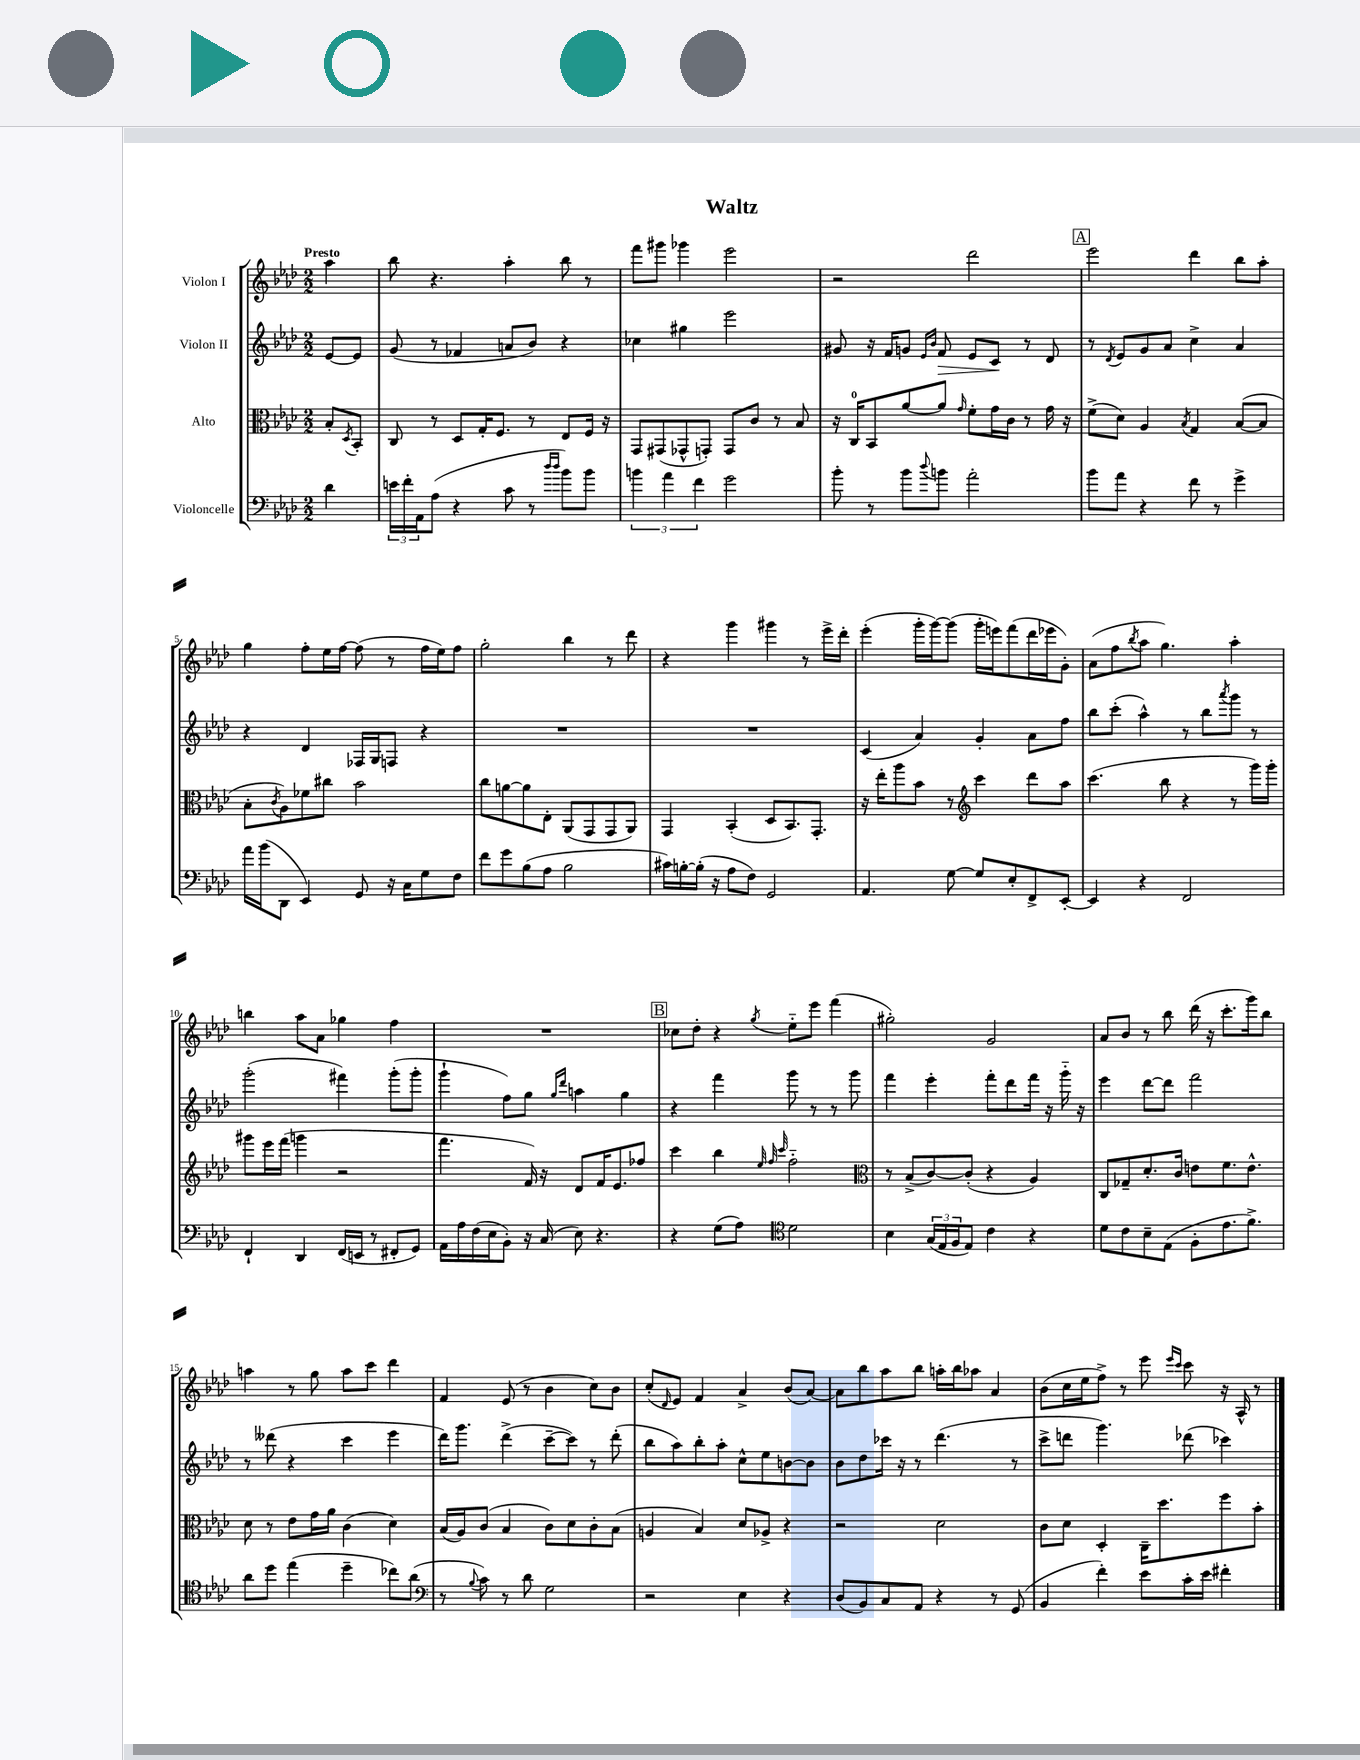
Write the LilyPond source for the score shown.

\header { title = "Waltz" }
<<
\new StaffGroup <<
\new Staff = "s0" \with { instrumentName = "Violon I" } {
    \clef treble \key aes \major \numericTimeSignature \time 2/2 \partial 4 \tempo "Presto"
    aes''4 |
    bes''8 r4. aes''4-. bes''8 r8 |
    f'''8 gis'''8 ges'''4 ees'''2 |
    r2 des'''2 |
    \mark \markup { \box "A" } ees'''2 des'''4 bes''8 aes''8-. |
    g''4 f''8-. ees''16 f''16~ f''8( r8 f''16 ees''16) f''8 |
    g''2-. bes''4 r8 des'''8 |
    r4 g'''4 gis'''4 r8 ees'''16-> des'''16-. |
    ees'''4-.( g'''16-. g'''16~) g'''8( g'''16-. e'''16) f'''8( des'''16 ees'''16 g'8-.) |
    aes'8( f''8 \acciaccatura { bes''8 } aes''8 g''4.) aes''4-. |
    b''4 aes''8 aes'8 ges''4 f''4 |
    R1 |
    \mark \markup { \box "B" } ces''8 des''8-. r4 \acciaccatura { g''8 } ees''8-_ ees'''8 f'''4( |
    gis''2-.) g'2 |
    aes'8 bes'8 r8 bes''8 des'''16( r16 c'''8.-. g'''16) bes''8 |
    a''4 r8 g''8 a''8 c'''8 des'''4 |
    f'4 ees'8( r8 bes'4 c''8) bes'8 |
    c''8-.( \grace { des'16 } ees'8) f'4 aes'4-> bes'8( aes'8~) |
    aes'8 bes''8 aes''8 bes''8 a''16-. bes''16 aes''8 aes'4 |
    bes'8( c''16 ees''16 f''8->) r8 ees'''8 \grace { ees'''16 c'''16 } c'''8 r16 aes16-^ r8 \bar "|." |
}
\new Staff = "s1" \with { instrumentName = "Violon II" } {
    \clef treble \key aes \major \numericTimeSignature \time 2/2 \partial 4
    ees'8~ ees'8 |
    g'8( r8 fes'4 a'8 bes'8) r4 |
    ces''4 gis''4 ees'''2 |
    gis'8 r16 f'16 g'8 \grace { ees'16 bes'16 } f'8\> ees'8 c'8\! r8 des'8 |
    \mark \markup { \box "A" } r8 \acciaccatura { des'8 } ees'8 g'8 aes'8 c''4-> aes'4 |
    r4 des'4 fes16 g16 f8 r4 |
    R1 |
    R1 |
    c'4( aes'4) g'4-. aes'8 f''8 |
    bes''8 c'''8-.( aes''4-^) r8 bes''8 \acciaccatura { aes'''8 } g'''8 r8 |
    g'''2-.( fis'''4) g'''8-.( g'''8-. |
    g'''4-! f''8) g''8 \grace { g''16 des'''16 } a''4 g''4 |
    \mark \markup { \box "B" } r4 f'''4 g'''8 r8 r8 g'''8 |
    f'''4 ees'''4-. f'''8-. des'''8 f'''16 r16 g'''16-_ r16 |
    ees'''4 des'''8~ des'''8 f'''2 |
    r8 deses'''8( r4 c'''4 ees'''4 |
    des'''16) g'''8. des'''4->( c'''8~-- c'''8) r8 des'''8-.( |
    bes''8 aes''8) bes''8-. aes''8-. c''8-^ ees''8 b'8~ b'8 |
    bes'8 des''8 ces'''16 r16 r8 des'''4.( r8 |
    c'''8-> d'''8 g'''4.) des'''8( ces'''4) \bar "|." |
}
\new Staff = "s2" \with { instrumentName = "Alto" } {
    \clef alto \key aes \major \numericTimeSignature \time 2/2 \partial 4
    bes8-. \acciaccatura { des8 } bes,8-. |
    c8 r8 des8 g16-. f8. r8 ees8 f16 r16 |
    g,8 gis,8( ges,8-^ g,8-.) g,8 c'8 r8 bes8 |
    r16 c16-0 bes,8 aes'8~ aes'8 \grace { g'16 } f'8-. g'16 c'16 r8 g'16 r16 |
    \mark \markup { \box "A" } f'8->( des'8) aes4 \acciaccatura { bes8 } g4 bes8~( bes8 |
    bes8-. \acciaccatura { c'8 } aes8) fes'8 cis''8 bes'2 |
    c''8 a'8~ a'8 ees8-. aes,8( g,8 g,8 aes,8) |
    g,4 bes,4-.( des8 bes,8.) g,8.-. |
    r16 ees''16-. aes''8 bes'8 r8 \clef treble c'''4 des'''8 aes''8 |
    c'''4.( bes''8 r4 r8 g'''16) g'''16-. |
    gis'''8 ees'''16 f'''16( g'''4 r2 |
    f'''4. f'16) r16 des'8 f'16 ees'8. fes''8 |
    \mark \markup { \box "B" } c'''4 bes''4 \grace { ees''32 f''32 c'''32 } f''2-_ |
    \clef alto r8 bes8->( c'8~) c'8-.( r4 aes4) |
    c8 ges8-- des'8.-. c'16 e'8 f'8. e'8.-^ |
    des'8 r8 ees'8 g'16 aes'16 c'4( des'4) |
    bes16( aes16) c'8( bes4 c'8) des'8 c'8-. bes8( |
    a4 bes4) des'8 aes8-> r4 |
    r2 des'2 |
    c'8 des'8 des4-. c16-- des''8. f''8 bes'8-. \bar "|." |
}
\new Staff = "s3" \with { instrumentName = "Violoncelle" } {
    \clef bass \key aes \major \numericTimeSignature \time 2/2 \partial 4
    des'4 |
    \tuplet 3/2 { e'16 f'16-. aes,16 } aes8( r4 c'8 r8 \grace { des''16 des''16 } bes'8) bes'8 |
    \tuplet 3/2 { b'4 aes'4 f'4 } g'2 |
    bes'8-. r8 bes'8 \appoggiatura { des''8 } b'8 aes'2-. |
    \mark \markup { \box "A" } bes'8 aes'8 r4 f'8 r8 g'4-> |
    aes'16 bes'16( des,8 ees,4) g,8 r16 c16 g8 f8 |
    f'8 g'8 bes8( aes8 bes2 |
    cis'16) b16~-. b16-.( r16 aes8 f8) g,2 |
    aes,4. g8~ g8 ees8-. f,8-> ees,8~-. |
    ees,4 r4 f,2 |
    f,4-! des,4 f,16( e,16 r8 fis,8-. g,8) |
    aes,16 aes16 f16( ees16 bes,8-.) r16 c16( ees8) r4. |
    \mark \markup { \box "B" } r4 g8( aes8) \clef tenor des'2 |
    bes4 \tuplet 3/2 { g16( ees16 f16 } ees8) c'4 r4 |
    des'8 c'8 bes8-- ees8( f8-. ees'8. f'8.->) |
    aes'8 des''8 ees''4( des''4-- ces''8) aes'8( |
    \clef bass r8 \appoggiatura { bes8 } c'8) r8 des'8 g2 |
    r2 ees4 r4 |
    des8( bes,8) c8 aes,8 r4 r8 g,8( |
    bes,4 f'4-.) ees'8 c'16-. ees'16 fis'4-. \bar "|." |
}
>>
>>
